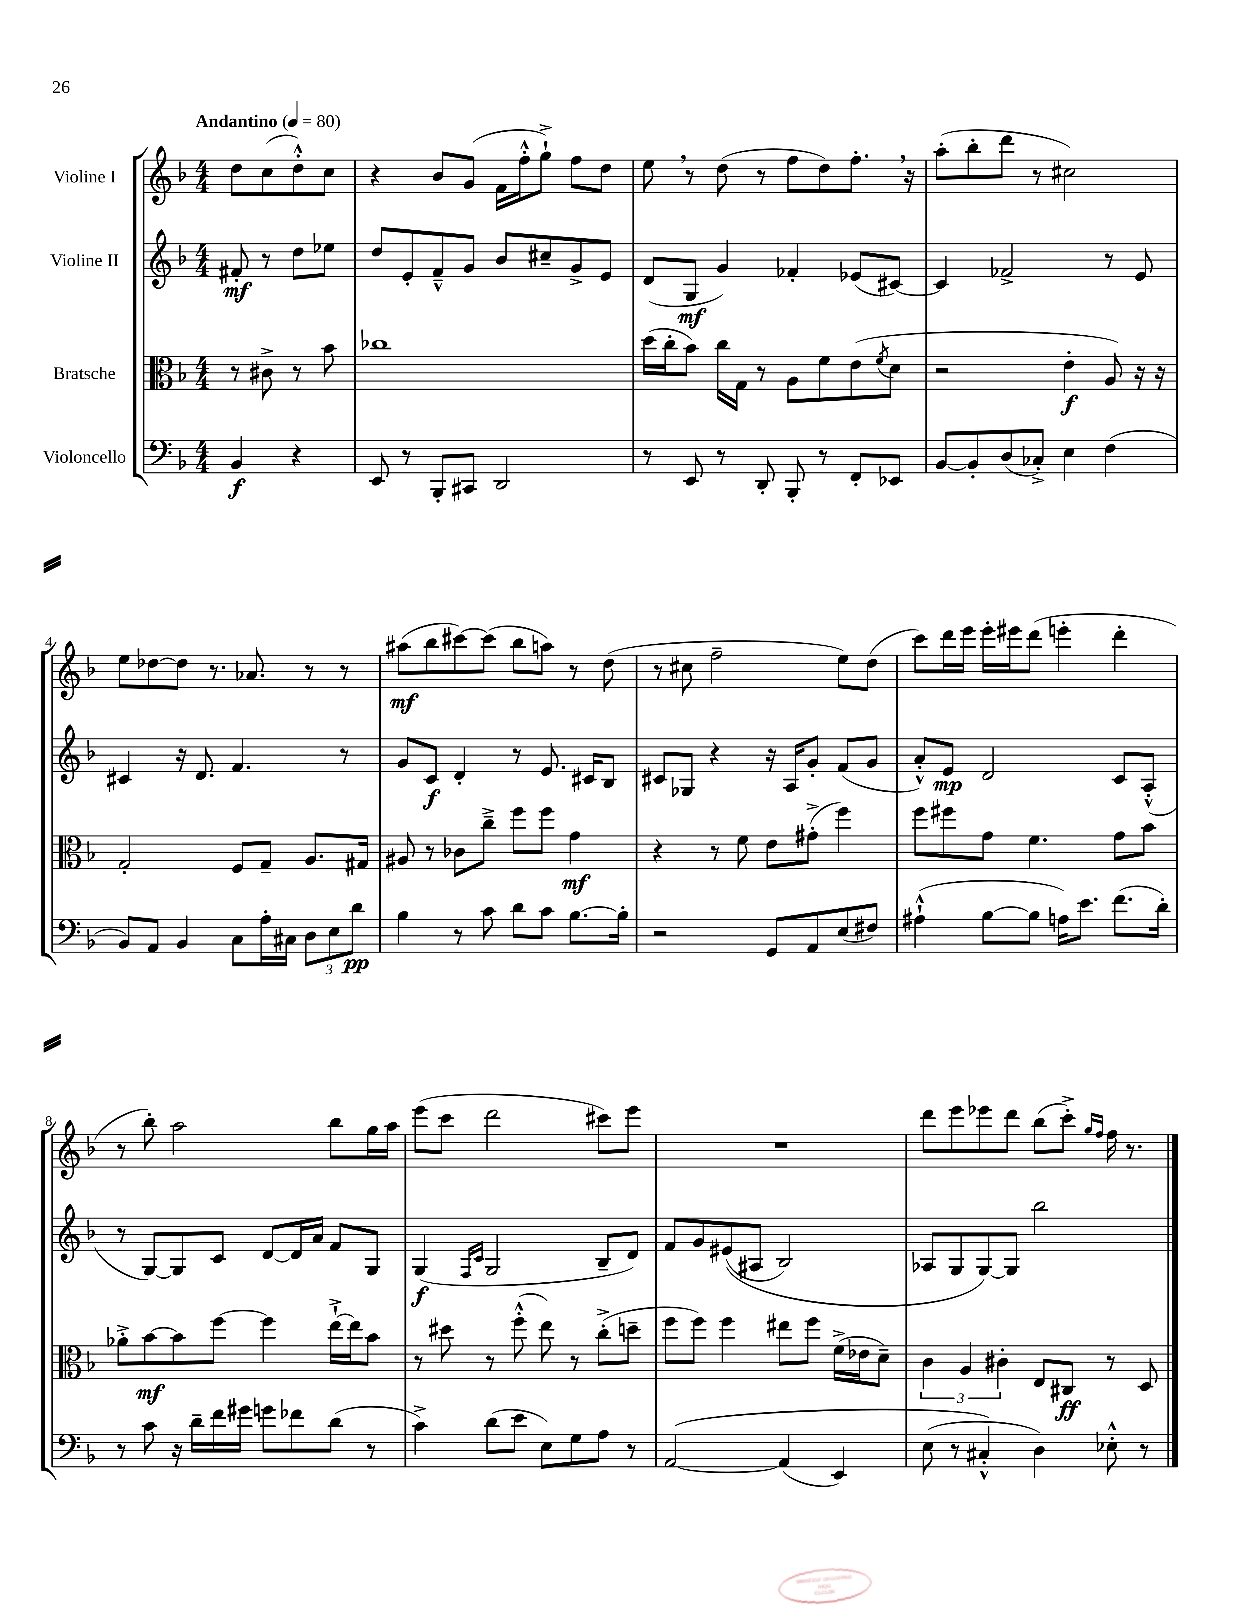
<<
\new StaffGroup <<
\new Staff = "s0" \with { instrumentName = "Violine I" } {
    \clef treble \key f \major \numericTimeSignature \time 4/4 \partial 2 \tempo "Andantino" 4 = 80
    d''8 c''8( d''8-.-^) c''8 |
    r4 bes'8 g'8( f'16 f''16-.-^ g''8-!->) f''8 d''8 |
    e''8 \breathe r8 d''8( r8 f''8 d''8) f''8.-. \breathe r16 |
    a''8-.( bes''8-. d'''8 r8 cis''2) |
    e''8 des''8~ des''8 r8. aes'8. r8 r8 |
    ais''8\mf( bes''8 cis'''8~) cis'''8( bes''8 a''8) r8 d''8( |
    r8 cis''8 f''2-- e''8) d''8( |
    c'''8) d'''16 e'''16 e'''16-. eis'''16 d'''8( e'''4-. d'''4-. |
    r8 bes''8-.) a''2 bes''8 g''16 a''16 |
    e'''8( c'''8 d'''2 cis'''8) e'''8 |
    R1 |
    d'''8 e'''8 ees'''8 d'''8 bes''8( c'''8-.->) \grace { g''16 f''16 } f''16 r8. \bar "|." |
}
\new Staff = "s1" \with { instrumentName = "Violine II" } {
    \clef treble \key f \major \numericTimeSignature \time 4/4 \partial 2
    fis'8-.\mf r8 d''8 ees''8 |
    d''8 e'8-. f'8---^ g'8 bes'8 cis''8-- g'8-> e'8 |
    d'8( g8\mf g'4) fes'4-. ees'8( cis'8~) |
    cis'4 fes'2-> r8 e'8 |
    cis'4 r16 d'8. f'4. r8 |
    g'8 c'8\f d'4-. r8 e'8. cis'16 bes8 |
    cis'8 ges8 r4 r16 a16 g'8-. f'8( g'8 |
    a'8-.-^) e'8\mp d'2 c'8 a8-.-^( |
    r8 g8~) g8 c'8 d'8~ d'16 a'16 f'8 g8 |
    g4\f( \grace { f16 c'16 } g2 bes8-- d'8) |
    f'8 g'8 eis'8(\( ais8 bes2) |
    aes8 g8 g8~\) g8 bes''2 \bar "|." |
}
\new Staff = "s2" \with { instrumentName = "Bratsche" } {
    \clef alto \key f \major \numericTimeSignature \time 4/4 \partial 2
    r8 cis'8-> r8 bes'8 |
    ces''1 |
    d''16( c''16-. bes'8) c''16 g16 r8 a8 f'8 e'8( \acciaccatura { f'8 } d'8 |
    r2 e'4-.\f a8) r16 r16 |
    g2-. f8 g8-- a8. gis16 |
    ais8 r8 ces'8 c''8---> f''8 f''8 g'4\mf |
    r4 r8 f'8 e'8 gis'8-.->( f''4) |
    f''8 fis''8 g'8 f'4. g'8 bes'8 |
    aes'8-.-> bes'8~\mf bes'8 f''8~ f''4 e''16~-!-> e''16 bes'8 |
    r8 dis''8 r8 f''8-.-^( e''8) r8 c''8-.->( d''8-- |
    f''8 f''8) f''4 eis''8 f''8 f'16->( ees'16 d'8--) |
    \tuplet 3/2 { c'4 a4 cis'4-. } e8 cis8\ff r8 d8 \bar "|." |
}
\new Staff = "s3" \with { instrumentName = "Violoncello" } {
    \clef bass \key f \major \numericTimeSignature \time 4/4 \partial 2
    bes,4\f r4 |
    e,8 r8 bes,,8-. cis,8 d,2 |
    r8 e,8 r8 d,8-. bes,,8-. r8 f,8-. ees,8 |
    bes,8~ bes,8-. d8( ces8-.->) e4 f4( |
    bes,8) a,8 bes,4 c8 a16-. cis16 \tuplet 3/2 { d8 e8 d'8\pp } |
    bes4 r8 c'8 d'8 c'8 bes8.~ bes16-. |
    r2 g,8 a,8 e8( fis8) |
    ais4-!-^( bes8~ bes8 a16) e'8. f'8.( d'16-.) |
    r8 c'8 r16 d'16-- f'16 gis'16 g'8 fes'8 d'8( r8 |
    c'4->) d'8( e'8 e8) g8 a8 r8 |
    a,2~\( a,4( e,4) |
    e8( r8 cis4-.-^\) d4) ees8-.-^ r8 \bar "|." |
}
>>
>>
